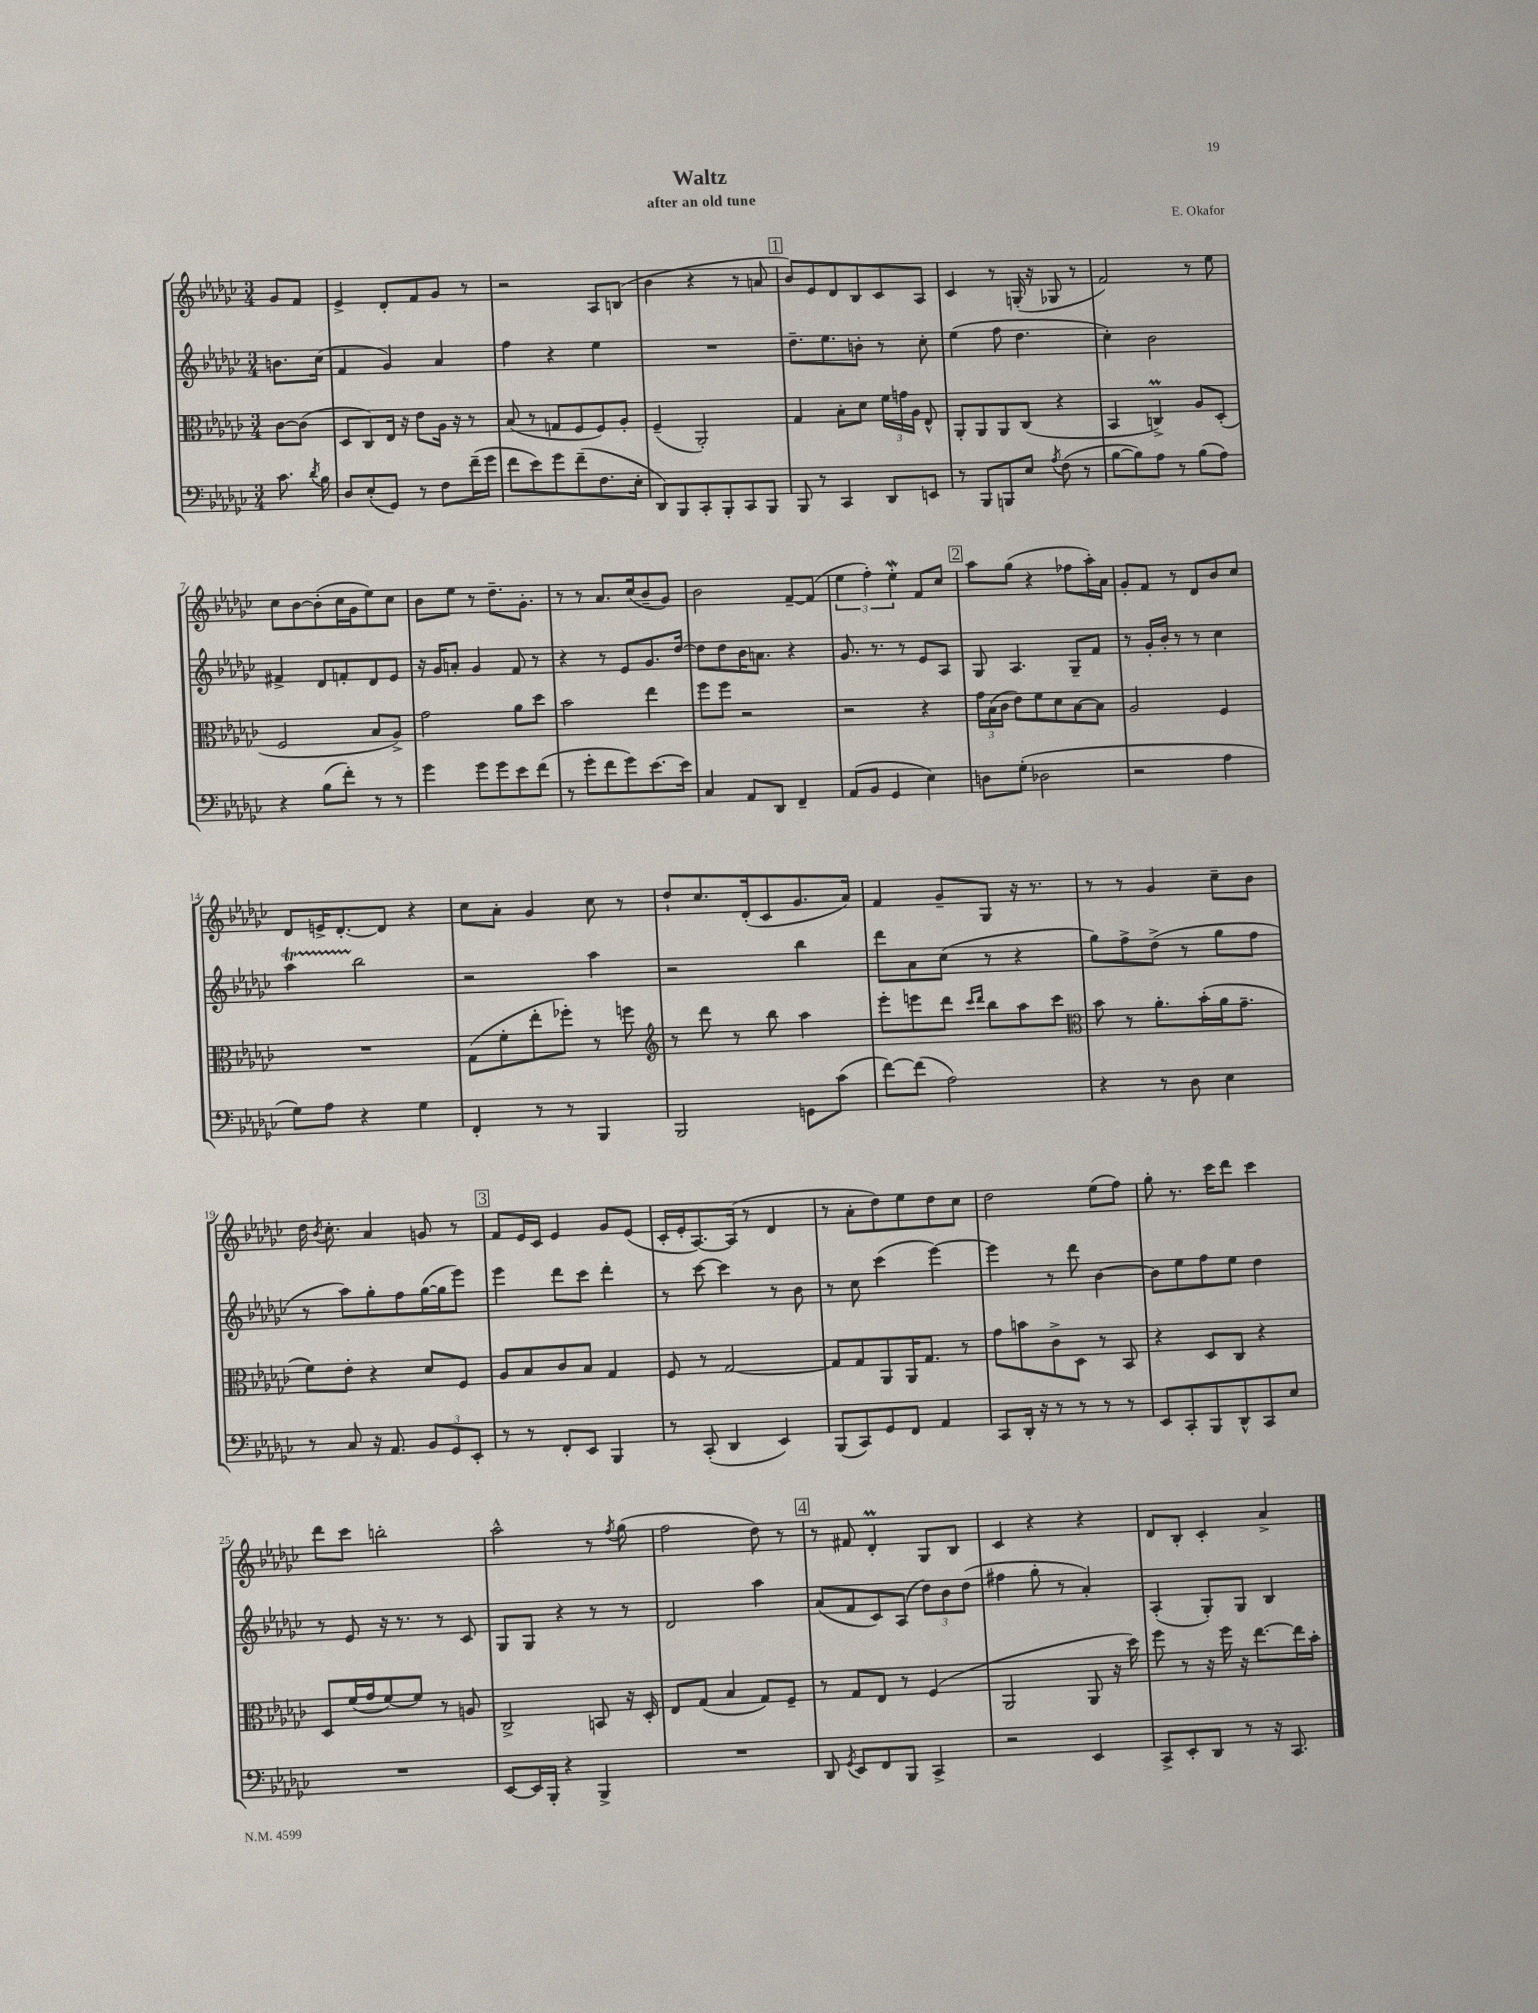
\header { title = "Waltz" composer = "E. Okafor" subtitle = "after an old tune" }
<<
\new StaffGroup <<
\new Staff = "s0" {
    \clef treble \key ges \major \numericTimeSignature \time 3/4 \partial 4
    \autoBeamOff ges'8[ f'8] |
    ees'4-> des'8[-. f'8 ges'8] r8 |
    r2 aes8[ b8]( |
    bes'4 r4 r8 a'8 |
    \mark \markup { \box "1" } bes'8[) ees'8 des'8 bes8 ces'8 aes8] |
    ces'4 r8 g16-.( r16 ges8 r8 |
    f'2) r8 ees''8 |
    ces''8[ bes'8~ bes'8-.( ces''16 ges'16 ees''8) ces''8] |
    bes'8[ ees''8] r8 des''8.[-- ges'8.]-. |
    r8 r8 aes'8.[ ces''16( bes'8-- ges'8]) |
    bes'2 f'8[~-- f'8]( |
    \tuplet 3/2 { ees''4 f''4-.) ees''4-.\mordent } f'8[ ces''8] |
    \mark \markup { \box "2" } aes''8[ ges''8]( r4 fes''8[ aes''16-.) aes'16] |
    ges'8[-. f'8] r8 des'8[ bes'8 ces''8] |
    des'8[ e'16-> des'8.~-. des'8] r4 |
    ces''8[ aes'8]-. ges'4 ces''8 r8 |
    des''8[-! ces''8. des'16-.( ces'8 ges'8. aes'16]) |
    f'4 ges'8[-- ges8] r16 r8. |
    r8 r8 ges'4 ces''8[-- bes'8] |
    des''16 \acciaccatura { bes'8 } ces''8.-. aes'4 g'8 r8 |
    \mark \markup { \box "3" } f'8[ ees'16 ces'16] ees'4 ges'8[ ees'8]( |
    ces'16[-. ees'16-. aes8.~) aes16]( r8 des'4 |
    r8 aes'8[-. des''8) ees''8 des''8 ces''8] |
    des''2 ees''8[( f''8]) |
    ges''8-. r8. ces'''16[ des'''8] ces'''4 |
    des'''8[ ces'''8] b''2-. |
    aes''2-^ r8 \acciaccatura { f''8 } ges''8( |
    f''2 des''8) r8 |
    \mark \markup { \box "4" } r8 fis'8 des'4-.\prall ges8[ bes8] |
    ces'4 r4 r4 |
    des'8[ bes8]-. ces'4-. aes'4-> \bar "|." |
}
\new Staff = "s1" {
    \clef treble \key ges \major \numericTimeSignature \time 3/4 \partial 4
    \autoBeamOff b'8.[ ces''16]( |
    f'4 ges'4) aes'4 |
    f''4 r4 ees''4 |
    R2. |
    \mark \markup { \box "1" } des''8.[-- ees''8. b'8]-. r8 ces''8-. |
    ees''4( f''8 des''4. |
    ces''4-.) bes'2 |
    fis'4-> des'8[ f'8-. des'8 ees'8] |
    r16 ges'16[ a'8]-. ges'4 f'8 r8 |
    r4 r8 ees'8[ ges'8. des''16]~ |
    des''8[ des''8 bes'16 a'8.] r4 |
    ges'8. r8. r8 ees'8[ aes8] |
    \mark \markup { \box "2" } ges8 aes4. ges8[-- f'8] |
    r8 ges'16[-. bes'16]-. r8 r8 ces''4 |
    aes''4\startTrillSpan bes''2\stopTrillSpan |
    r2 aes''4 |
    r2 bes''4 |
    des'''8[ aes'8 ces''8]( r8 r4 |
    ges''8[) f''8-> des''8]->( r8 ges''8[ f''8] |
    r8 aes''8[) ges''8-. f''8 ges''16~( ges''16 ees'''8]) |
    \mark \markup { \box "3" } ees'''4 des'''8[ ces'''8] des'''4-. |
    r8 ces'''8~ ces'''4 r8 bes'8 |
    r8 ces''8 ces'''4( ees'''4~) |
    ees'''4 r8 des'''8 bes'4~ |
    bes'8[ ees''8 f''8 ees''8] des''4 |
    r8 ees'8 r16 r8. r8 ces'8 |
    ges8[ ges8] r4 r8 r8 |
    des'2 aes''4 |
    \mark \markup { \box "4" } aes'8[( f'8 ces'8) aes8]( \tuplet 3/2 { des''8[) bes'8 des''8]( } |
    fis''4 ges''8-. r8 aes'4-.) |
    aes4-.( ges8[-.) ges8] bes4 \bar "|." |
}
\new Staff = "s2" {
    \clef alto \key ges \major \numericTimeSignature \time 3/4 \partial 4
    \autoBeamOff ces'8[~ ces'8]( |
    des8[ ces8) ees16] r16 ees'8[ aes16] r16 r8 |
    bes8( r8 g8[ f8 f8) aes8]-. |
    f4--( aes,2-.) |
    \mark \markup { \box "1" } ges4 bes8[-. des'8] \tuplet 3/2 { f'16[ g'16 aes16] } ees8-^ |
    aes,8[-. aes,8 aes,8 ces8]( r4 |
    bes,4 c4->\prall) aes8[ des8]-.( |
    f2 bes8[ aes8]->) |
    ges'2 aes'8[ des''8] |
    bes'2 ees''4 |
    f''8[ f''8] r2 |
    r2 r4 |
    \mark \markup { \box "2" } \tuplet 3/2 { ges'16[ bes16( ces'16] } ees'8[) f'8 des'8 bes8~ bes8] |
    aes2 f4 |
    R2. |
    ges8[( f'8-. ees''8-. fes''8]-.) r8 f''8 |
    \clef treble r8 des'''8 r8 bes''8 aes''4 |
    ees'''8[-. e'''8 des'''8] \grace { ces'''16[ des'''16] } bes''8[ aes''8 ces'''8] |
    \clef alto bes'8 r8 aes'8.[-. bes'16-.( aes'16 ges'8.]-- |
    f'8[) ees'8]-. r4 des'8[ f8] |
    \mark \markup { \box "3" } aes8[ bes8 ces'8 bes8] ges4 |
    f8 r8 ges2~ |
    ges8[ ges8 aes,8 aes,16 ges8.] r8 |
    ges'8[ b'8 ces'8-> des8] r8 bes,8 |
    r4 des8[ ces8] r4 |
    des8[ f'16( ges'16 f'8~) f'8] r8 a8 |
    ces2-> b,8 r16 des16-. |
    ees8[ ges8]( bes4 ges8[) f8]-- |
    \mark \markup { \box "4" } r8 ges8[ ees8] r8 f4( |
    aes,2 aes,8 r16 des''16) |
    f''8 r8 r16 f''16 r16 ees''8.[~ ees''16 bes'16]-. \bar "|." |
}
\new Staff = "s3" {
    \clef bass \key ges \major \numericTimeSignature \time 3/4 \partial 4
    \autoBeamOff ces'8. \acciaccatura { des'8 } bes16 |
    des8[ ees8-.( ges,8]) r8 f8[ f'16--( ges'16] |
    f'8[ ees'8) ges'8 f'8--( f8. ees16]-. |
    des,8[) bes,,8 ces,8-. bes,,8-. ces,8 bes,,8] |
    \mark \markup { \box "1" } bes,,8 r8 ces,4 des,8[ e,8] |
    r8 bes,,8[ b,,8 ees8] \acciaccatura { aes8 } f8( r8 |
    bes8[~ bes8) aes8] r8 bes8[( aes8]) |
    r4 bes8[( f'8]-.) r8 r8 |
    ges'4 ges'8[ ges'8 ees'8 f'8]( |
    r8 ges'8[-. f'8 ges'8) ees'8.~ ees'16] |
    ces4 aes,8[ des,8] f,4-- |
    aes,8[( bes,8] ges,4 ees4) |
    \mark \markup { \box "2" } d8[ ges8]-.( des2 |
    r2 aes4 |
    ges8[) aes8] r4 ges4 |
    f,4-. r8 r8 bes,,4 |
    bes,,2 g,8[ ces'8]( |
    f'8[~) f'8]( aes2) |
    r4 r8 des8 ees4 |
    r8 ces8 r16 aes,8. \tuplet 3/2 { bes,8[ ges,8 ees,8]-. } |
    \mark \markup { \box "3" } r8 r8 f,8[-. ees,8] bes,,4 |
    r8 ces,8-.( des,4 ees,4) |
    bes,,8[( ces,8) ges,8 f,8] aes,4 |
    ces,8[ des,16]-. r16 r8 r8 r8 r8 |
    ees,8[ ces,8-. bes,,8 des,8-^ ces,8 ees8] |
    R2. |
    ees,8[~ ees,16 bes,,16]-. r4 bes,,4-> |
    R2. |
    \mark \markup { \box "4" } des,8 \acciaccatura { ges,8 } ees,8[ f,8 bes,,8] ces,4-> |
    r2 ees,4 |
    ces,8[-> ees,8-. des,8] r8 r16 ces,8. \bar "|." |
}
>>
>>
